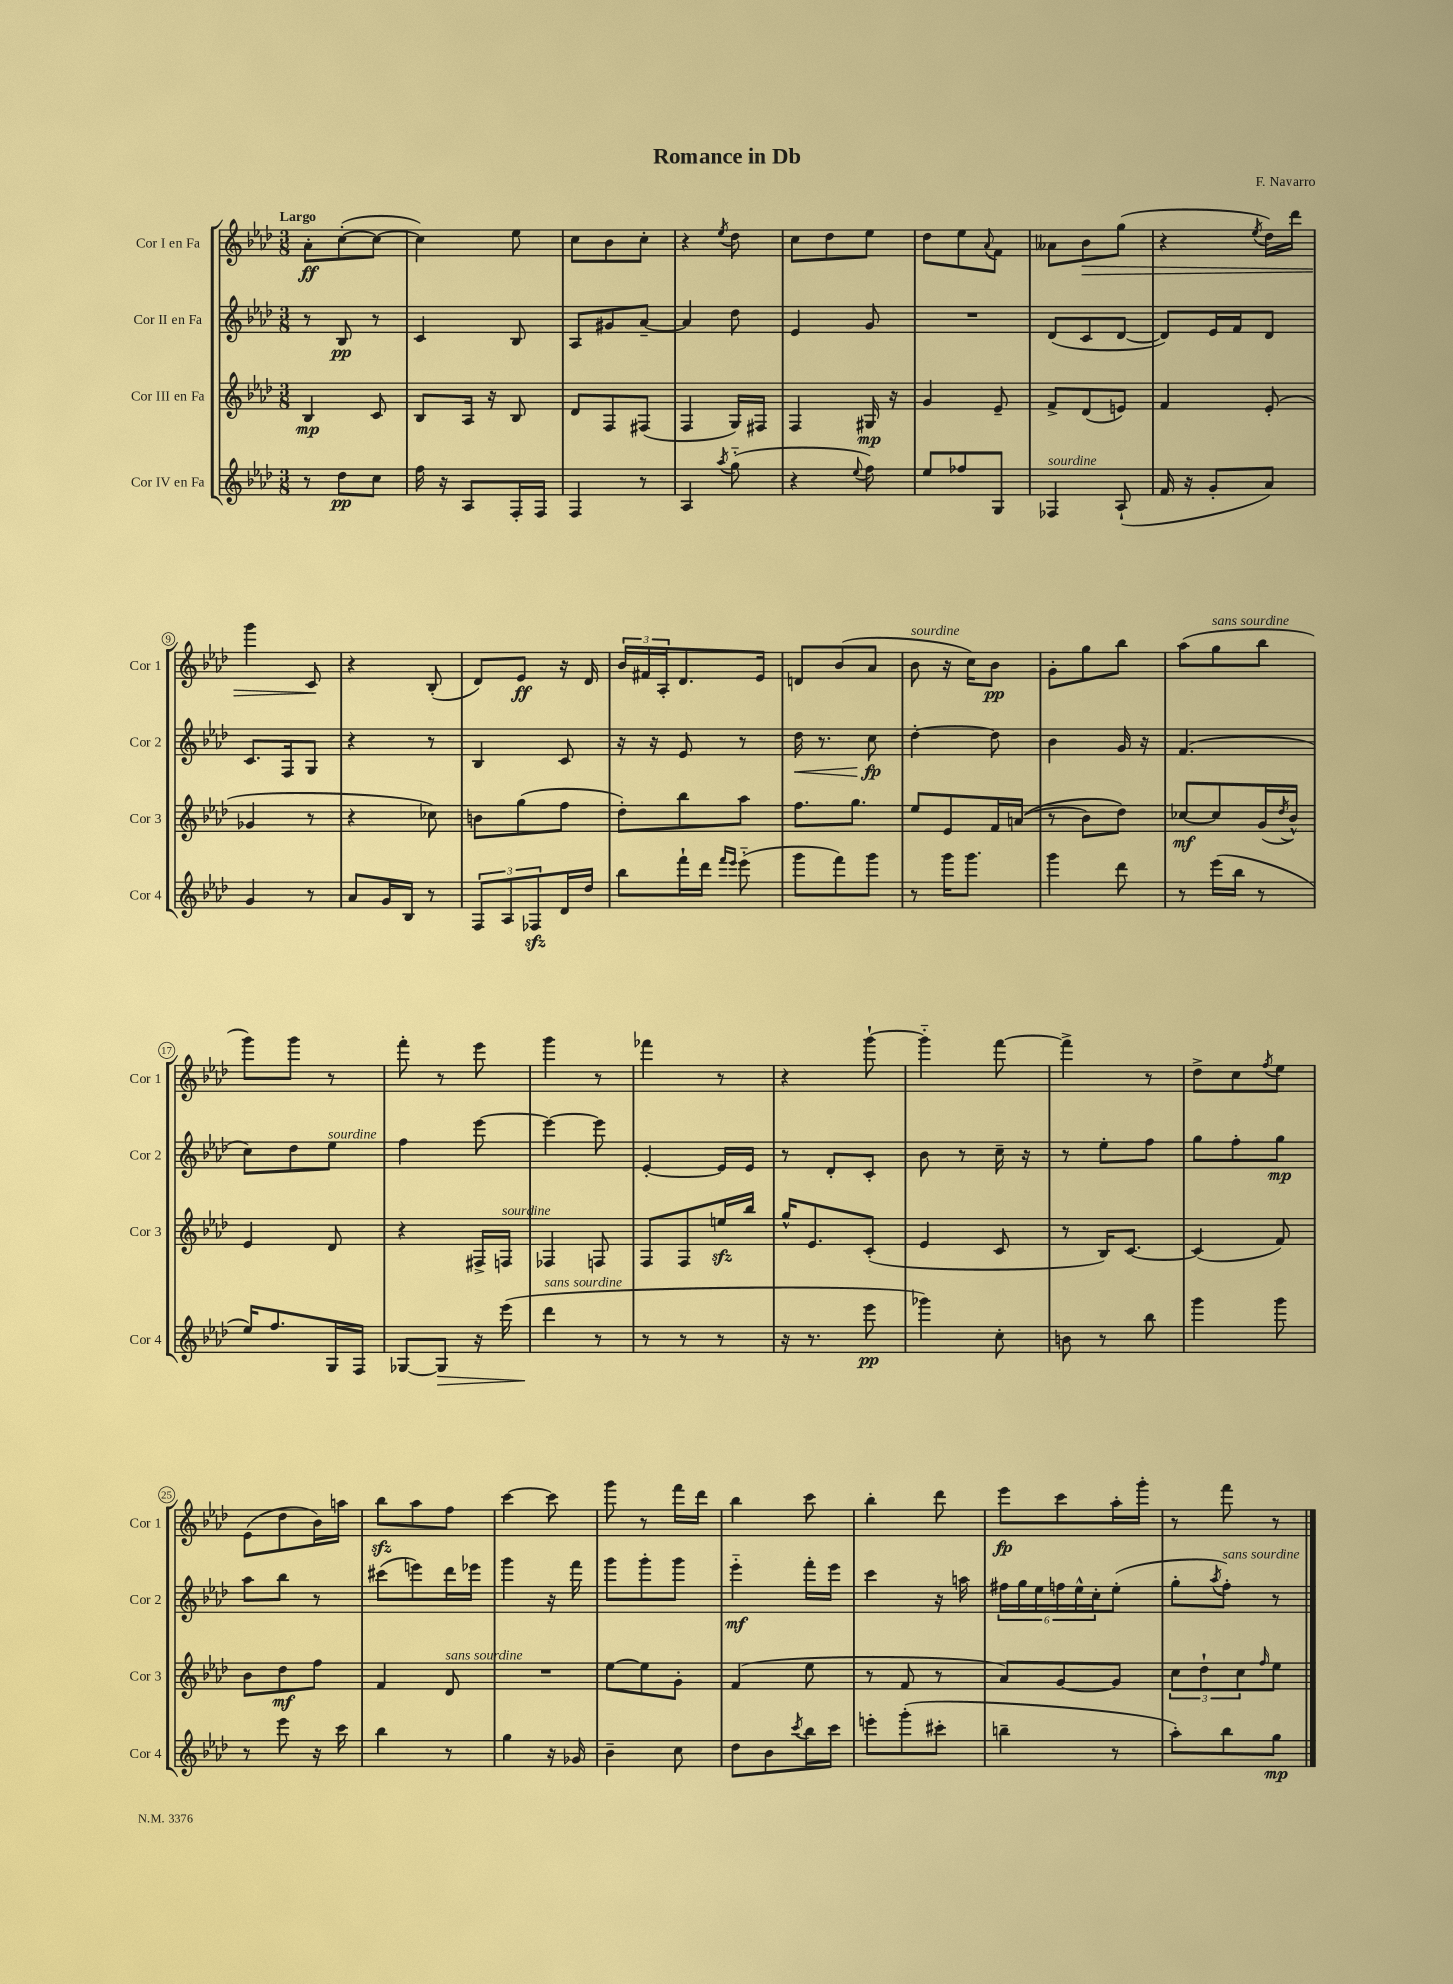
\header { title = "Romance in Db" composer = "F. Navarro" }
<<
\new StaffGroup <<
\new Staff = "s0" \with { instrumentName = "Cor I en Fa" shortInstrumentName = "Cor 1" } {
    \clef treble \key aes \major \numericTimeSignature \time 3/8 \tempo "Largo"
    aes'8-.\ff c''8~-.( c''8~ |
    c''4) ees''8 |
    c''8 bes'8 c''8-. |
    r4 \acciaccatura { ees''8 } des''8 |
    c''8 des''8 ees''8 |
    des''8 ees''8 \appoggiatura { aes'8 } f'8 |
    aeses'8 bes'8\> g''8( |
    r4 \acciaccatura { ees''8 } des''16) des'''16 |
    g'''4 c'8\! |
    r4 bes8-.( |
    des'8) ees'8\ff r16 des'16 |
    \tuplet 3/2 { bes'16 fis'16 aes16-. } des'8. ees'16 |
    d'8 bes'8( aes'8 |
    bes'8^\markup { \italic "sourdine" } r16 c''16) bes'8\pp |
    g'8-. g''8 bes''8 |
    aes''8( g''8^\markup { \italic "sans sourdine" } bes''8 |
    g'''8) g'''8 r8 |
    f'''8-. r8 ees'''8 |
    g'''4 r8 |
    fes'''4 r8 |
    r4 g'''8~-! |
    g'''4-_ f'''8~ |
    f'''4-> r8 |
    des''8-> c''8 \acciaccatura { f''8 } ees''8 |
    ees'8( des''8 bes'16) a''16 |
    bes''8\sfz aes''8 f''8 |
    c'''4~ c'''8 |
    g'''8 r8 f'''16 des'''16 |
    bes''4 c'''8 |
    bes''4-. des'''8 |
    ees'''8\fp c'''8 aes''16-. g'''16-. |
    r8 f'''8 r8 \bar "|." |
}
\new Staff = "s1" \with { instrumentName = "Cor II en Fa" shortInstrumentName = "Cor 2" } {
    \clef treble \key aes \major \numericTimeSignature \time 3/8
    r8 bes8\pp r8 |
    c'4 bes8 |
    aes8 gis'8 aes'8~-- |
    aes'4 des''8 |
    ees'4 g'8 |
    R4. |
    des'8( c'8 des'8~ |
    des'8) ees'16 f'16 des'8 |
    c'8. f16 g8 |
    r4 r8 |
    bes4 c'8 |
    r16 r16 ees'8 r8 |
    des''16\< r8. c''8\fp\! |
    des''4~-. des''8 |
    bes'4 g'16 r16 |
    f'4.( |
    c''8) des''8 ees''8^\markup { \italic "sourdine" } |
    f''4 ees'''8~ |
    ees'''4~ ees'''8 |
    ees'4~-. ees'16 ees'16 |
    r8 des'8-. c'8-. |
    bes'8 r8 c''16-- r16 |
    r8 ees''8-. f''8 |
    g''8 f''8-. g''8\mp |
    aes''8 bes''8 r8 |
    cis'''8( e'''8) des'''16 ees'''16 |
    g'''4 r16 f'''16 |
    g'''8 g'''8-. g'''8 |
    ees'''4-_\mf f'''16-. ees'''16 |
    c'''4 r16 a''16 |
    \tuplet 6/4 { fis''16 g''16 ees''16 f''16 ees''16-^ c''16-. } ees''8-.( |
    g''8-. \acciaccatura { aes''8 } f''8-.^\markup { \italic "sans sourdine" }) r8 \bar "|." |
}
\new Staff = "s2" \with { instrumentName = "Cor III en Fa" shortInstrumentName = "Cor 3" } {
    \clef treble \key aes \major \numericTimeSignature \time 3/8
    bes4\mp c'8 |
    bes8 aes16 r16 bes8 |
    des'8 f8 fis8( |
    f4 g16) fis16 |
    f4 gis16\mp r16 |
    g'4 ees'8-- |
    f'8-> des'8( e'8) |
    f'4 ees'8-.( |
    ges'4 r8 |
    r4 ces''8) |
    b'8 g''8( f''8 |
    des''8-.) bes''8 aes''8 |
    f''8. g''8. |
    ees''8 ees'8 f'16 a'16(\( |
    r8 bes'8) des''8\) |
    ces''8~\mf ces''8 g'16( \acciaccatura { des''8 } bes'16-^) |
    ees'4 des'8 |
    r4 fis16-> f16^\markup { \italic "sourdine" } |
    fes4 f8 |
    f8 f8 e''16\sfz bes''16 |
    g''16-^ ees'8. c'8-.( |
    ees'4 c'8 |
    r8 bes16) c'8.~ |
    c'4( f'8) |
    bes'8 des''8\mf f''8 |
    f'4 des'8^\markup { \italic "sans sourdine" } |
    R4. |
    ees''8~ ees''8 g'8-. |
    f'4( ees''8 |
    r8 f'8 r8 |
    aes'8) g'8~ g'8 |
    \tuplet 3/2 { c''8 des''8-! c''8 } \grace { f''16 } ees''8 \bar "|." |
}
\new Staff = "s3" \with { instrumentName = "Cor IV en Fa" shortInstrumentName = "Cor 4" } {
    \clef treble \key aes \major \numericTimeSignature \time 3/8
    r8 des''8\pp c''8 |
    f''16 r16 aes8 f16-. f16 |
    f4 r8 |
    aes4 \acciaccatura { aes''8 } g''8-_( |
    r4 \appoggiatura { ees''8 } f''8) |
    ees''8 fes''8 g8 |
    fes4^\markup { \italic "sourdine" } aes8-!( |
    f'16 r16 g'8-. aes'8) |
    g'4 r8 |
    aes'8 g'16 bes16 r8 |
    \tuplet 3/2 { f8 aes8 fes8\sfz } des'16 des''16 |
    bes''8 f'''16-! des'''16 \grace { f'''16 ees'''16 } ees'''8-_( |
    g'''8 f'''8) g'''8 |
    r8 g'''16 g'''8. |
    g'''4 des'''8 |
    r8 ees'''16( bes''16 r8 |
    ees''16) f''8. g16 f16 |
    ges8~ ges8\> r16 ees'''16( |
    des'''4\!^\markup { \italic "sans sourdine" } r8 |
    r8 r8 r8 |
    r16 r8. ees'''8\pp |
    ges'''4) c''8-. |
    b'8 r8 bes''8 |
    g'''4 g'''8 |
    r8 ees'''8 r16 c'''16 |
    bes''4 r8 |
    g''4 r16 ges'16 |
    bes'4-- c''8 |
    des''8 bes'8 \acciaccatura { c'''8 } bes''16 c'''16 |
    e'''8-. g'''8-.( cis'''8-. |
    b''4-- r8 |
    aes''8-.) bes''8 g''8\mp \bar "|." |
}
>>
>>
\layout { \context { \Score \override BarNumber.stencil = #(make-stencil-circler 0.1 0.3 ly:text-interface::print) } }
